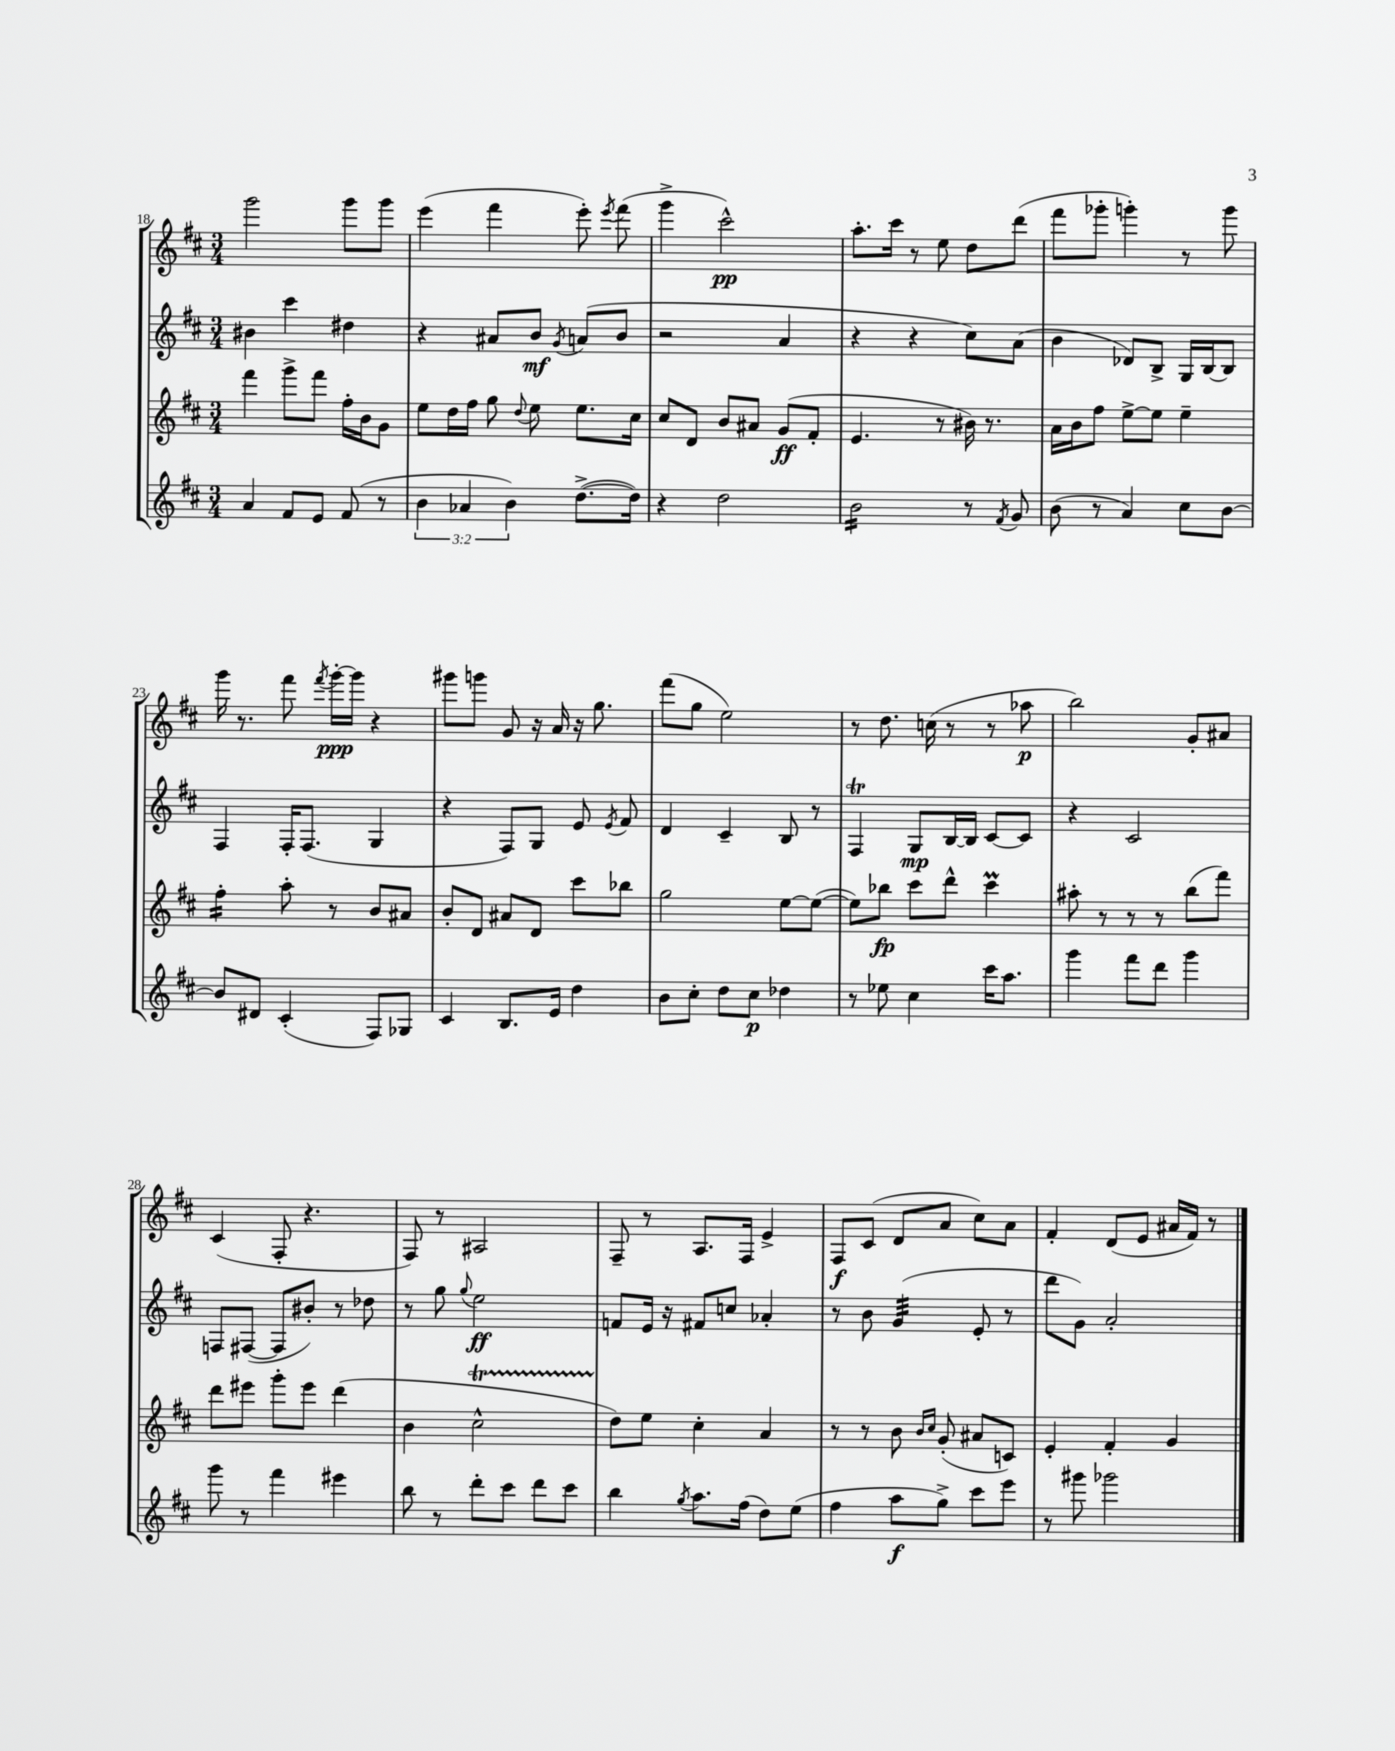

**kern	**kern	**kern	**kern
*staff4	*staff3	*staff2	*staff1
*clefG2	*clefG2	*clefG2	*clefG2
*k[f#c#]	*k[f#c#]	*k[f#c#]	*k[f#c#]
*M3/4	*M3/4	*M3/4	*M3/4
4a	4fff#	4b#	2ggg
8f#	8ggg^	4ccc#	.
8e	8fff#	.	.
(8f#	16ff#'	4dd#	8ggg
.	16b	.	.
8r	8g	.	8ggg
=	=	=	=
6b	8ee	4r	(4eee
.	16dd	.	.
6a-	.	.	.
.	16ff#	.	.
.	8gg	8a#	4fff#
6b)	.	.	.
.	8qqdd	.	.
.	8ee	8b	.
.	.	8qg	.
([8.dd^	8.ee	(8a	8eee')
.	.	.	8qeee
.	.	8b	(8fff#
16dd])	16cc#	.	.
=	=	=	=
4r	8cc#	2r	4ggg^
.	8d	.	.
2dd	8b	.	2ccc#^^)
.	8a#	.	.
.	(8g	4a	.
.	8f#'	.	.
=	=	=	=
2b	4.e	4r	8.aa'
.	.	.	16ccc#
.	.	4r	8r
.	8r	.	8ee
8r	16b#)	8cc#)	8dd
.	8.r	.	.
8qf#	.	.	.
8g	.	(8a	(8ddd
=	=	=	=
(8b	16a	4b	8fff#
.	16b	.	.
8r	8ff#	.	8ggg-'
4a)	[8ee^	8d-)	4ggg')
.	8ee]	8B^	.
8cc#	4ee~	16G	8r
.	.	[16B	.
[8b	.	8B]	8ggg
=	=	=	=
8b]	4ff#'	4F#	16ggg
.	.	.	8.r
8d#	.	.	.
(4c#'	8aa'	16F#'	8fff#
.	.	(8.F#	.
.	.	.	8qfff#
.	8r	.	[16ggg'
.	.	.	16ggg]
8F#)	8b	4G	4r
8G-	8a#	.	.
=	=	=	=
4c#	8b'	4r	8ggg#
.	8d	.	8ggg
8.B	8a#	8F#)	8g
.	8d	8G	16r
16e	.	.	16a
4dd	8ccc#	8e	16r
.	.	.	8.gg
.	.	8qe	.
.	8bb-	8f#	.
=	=	=	=
8b	2gg	4d	(8fff#
8cc#'	.	.	8gg
8dd	.	4c#~	2ee)
8cc#	.	.	.
4dd-	[8ee	8B	.
.	(8ee_	8r	.
=	=	=	=
8r	8ee])	4F#	8r
8ee-	8bb-	.	8.dd
4cc#	8ccc#	8G	.
.	.	.	(16cc
.	8ddd^^	[16B	8r
.	.	16B]	.
16ccc#	4ccc#	[8c#	8r
8.aa	.	.	.
.	.	8c#]	8aa-
=	=	=	=
4ggg	8aa#'	4r	2bb)
.	8r	.	.
8fff#	8r	2c#	.
8ddd	8r	.	.
4ggg	(8bb	.	8g'
.	8fff#)	.	8a#
=	=	=	=
8ggg	8ddd	8F	(4c#
8r	8eee#	([8F#	.
4fff#	8ggg'	8F#]	8F#'
.	8eee#	8b#')	4.r
4eee#	(4ddd	8r	.
.	.	8dd-	.
=	=	=	=
8bb	4b	8r	8F#)
8r	.	8gg	8r
.	.	8qqgg	.
8ddd'	2cc#^^	2ee	2A#
8ccc#	.	.	.
8ddd	.	.	.
8ccc#	.	.	.
=	=	=	=
4bb	8dd)	8f	8F#~
.	8ee	16e	8r
.	.	16r	.
8qgg	.	.	.
8.aa	4cc#'	8f#	8.A
.	.	8cc	.
(16ff#	.	.	16F#
8dd)	4a	4a-'	4e^
(8ee	.	.	.
=	=	=	=
4ff#	8r	8r	8F#
.	8r	8b	(8c#
8aa	8b	(4g	8d
.	16qqb	.	.
.	16qqcc#	.	.
8gg^)	(8g'	.	8a
8ccc#	8a#	8e'	8cc#)
8eee	8c)	8r	8a
=	=	=	=
8r	4e'	8ddd	4f#'
8ggg#	.	8g)	.
2ggg-	4f#'	2a'	(8d
.	.	.	8e
.	4g	.	16a#
.	.	.	16f#)
.	.	.	8r
==	==	==	==
*-	*-	*-	*-
